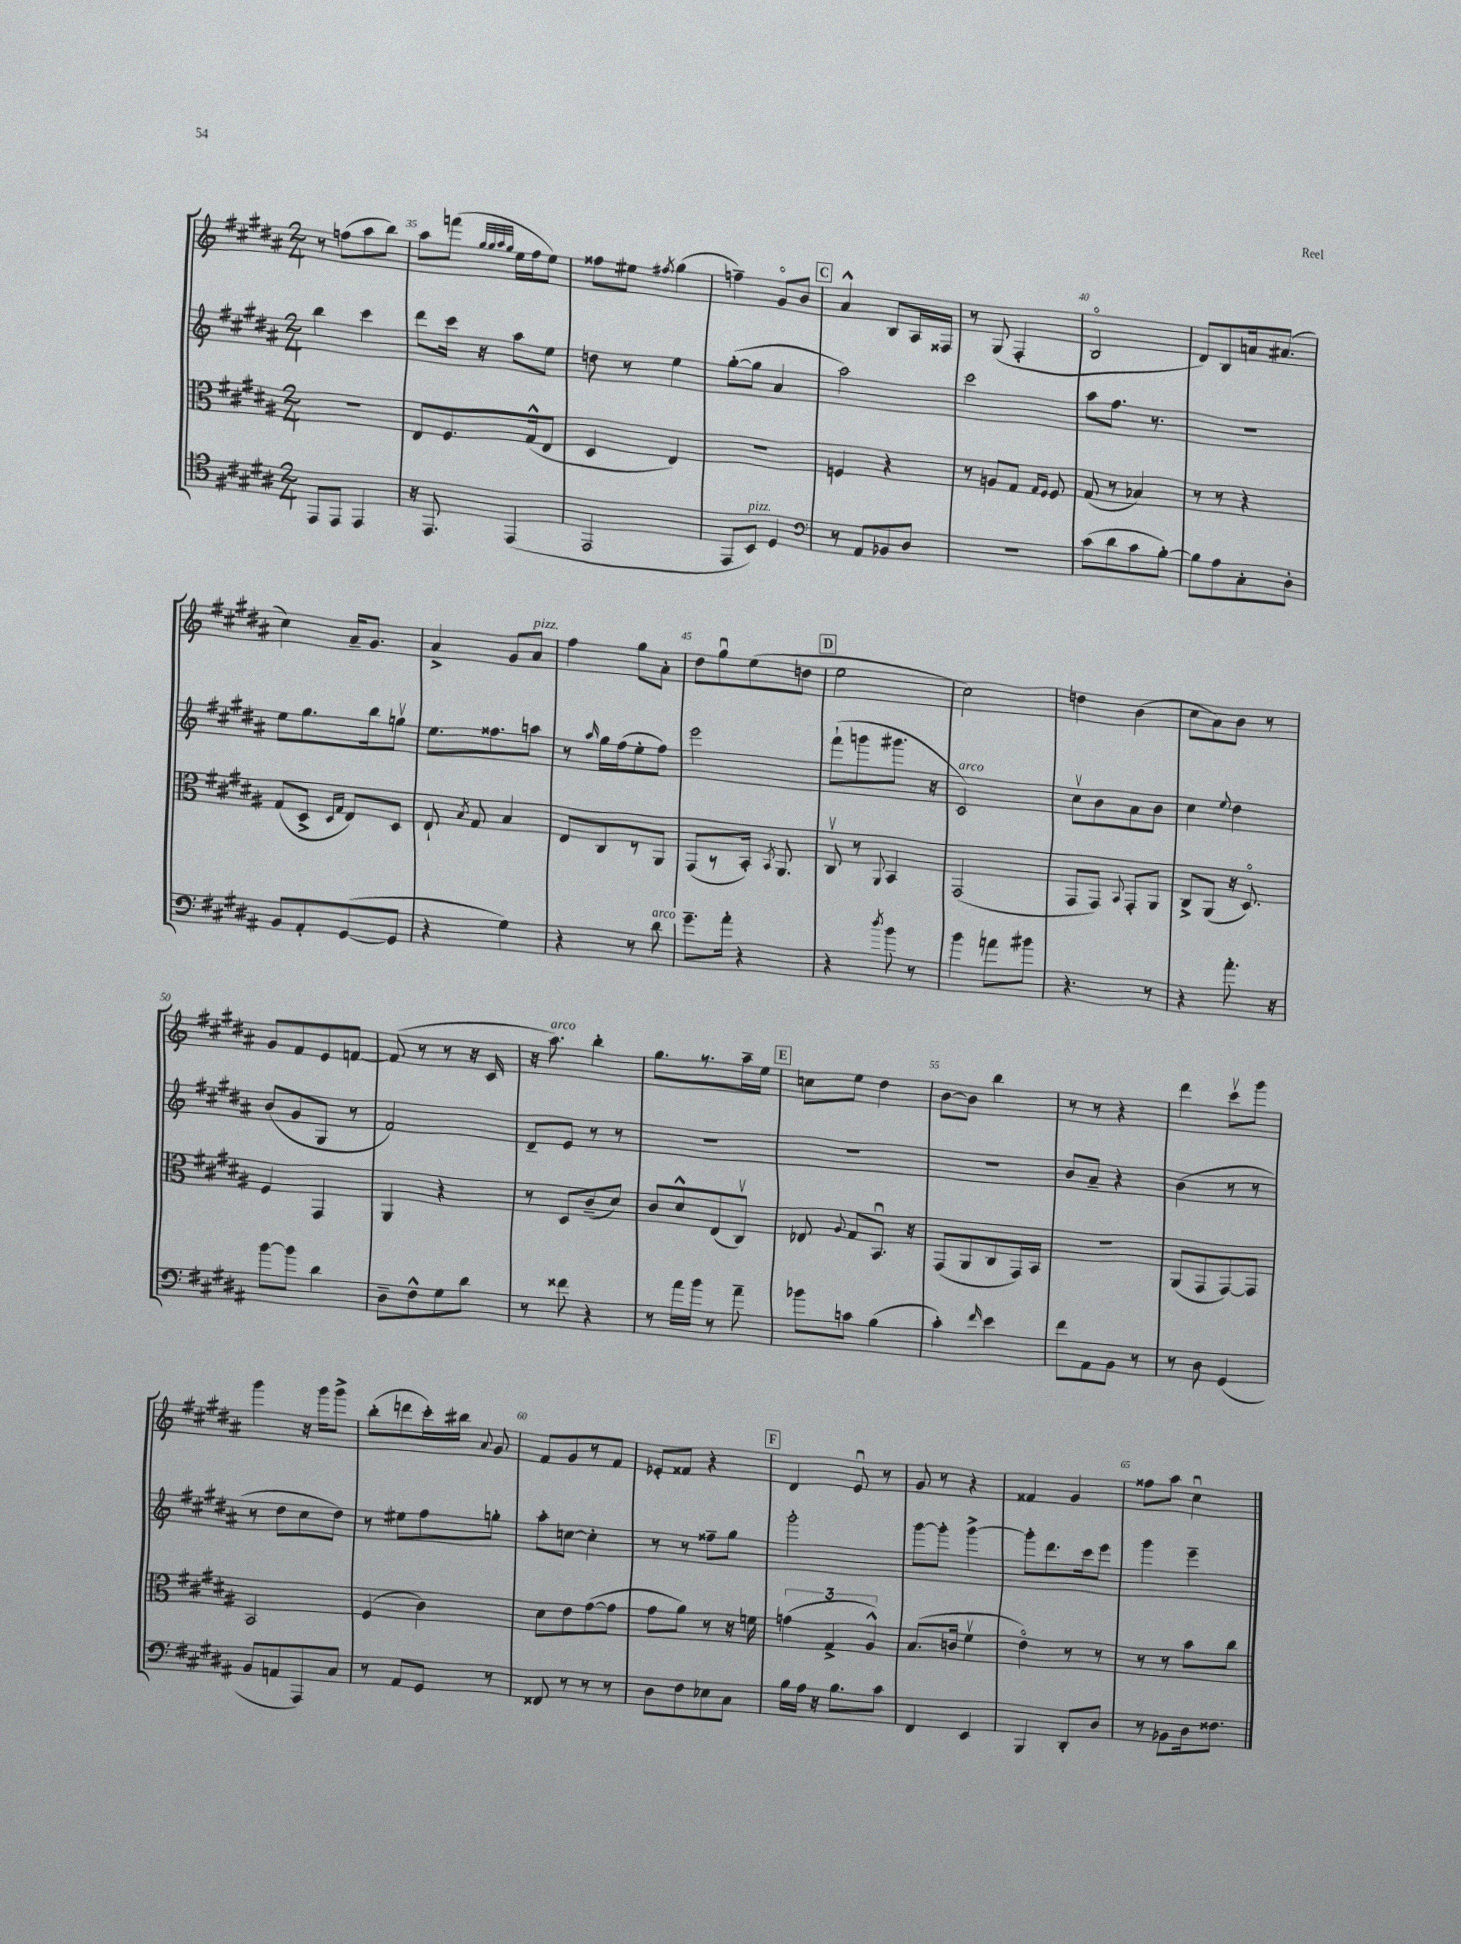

**kern	**kern	**kern	**kern
*staff4	*staff3	*staff2	*staff1
*clefC4	*clefC3	*clefG2	*clefG2
*k[f#c#g#d#a#]	*k[f#c#g#d#a#]	*k[f#c#g#d#a#]	*k[f#c#g#d#a#]
*M2/4	*M2/4	*M2/4	*M2/4
8EE	2r	4bb	8r
8EE	.	.	(8ff
4EE	.	4ccc#	8aa#
.	.	.	8bb)
=	=	=	=
16r	8E	8ddd#	8aa#
8.EE	.	.	.
.	8.F#	16ccc#	(8fff
.	.	16r	.
.	.	.	32qqgg#
.	.	.	32qqgg#
.	.	.	32qqaa#
.	.	.	32qqgg#
(4EE	.	8aa#	16ee
.	(16G#^^	.	16ff#
.	8E	8ee	8ee)
=	=	=	=
2EE	4D#	8dd	8ff##
.	.	8r	8ee#
.	.	.	8qff#
.	4E)	4ee	(4gg#
=	=	=	=
8EE	2r	([8gg#'	4ff~)
8BB)	.	8gg#]	.
4D#	.	4a#	8g#o
.	.	.	8b
=	=	=	=
*clefF4	*	*	*
8r	4F	2aa#)	4a#^^
8AA#	.	.	.
8BB-	4r	.	8B
8D#	.	.	16A#
.	.	.	16F##
=	=	=	=
2r	8r	2ccc#	8r
.	8A	.	(8G#
.	8G#	.	4F#'
.	16qqG#	.	.
.	16qqF#	.	.
.	8F#	.	.
=	=	=	=
(8c#	(8G#	8aa#	2Bo
8d#	8r	8.ff#	.
8c#	4B-)	.	.
.	.	8.r	.
[8B')	.	.	.
=	=	=	=
8B]	8r	2r	8d#)
8A#	8r	.	8B
8C#'	4r	.	16a
.	.	.	(8.a#
8D#'	.	.	.
=	=	=	=
8BB	(8G#	8ee	4cc#)
8AA#'	8D#^	8.gg#	.
.	16qqD#	.	.
.	16qqG#	.	.
([8GG#	8E)	.	16a#~
.	.	16bb	8.g#
8GG#]	8D#	8ggv	.
=	=	=	=
4r	8E`	8.ee	4a#^
.	8qB	.	.
.	8G#	.	.
.	.	8.ff##	.
4G#)	4B	.	8g#
.	.	8aa	8a#
=	=	=	=
4r	8E	8r	4ff#
.	.	16qqaa#	.
.	8C#	16gg#	.
.	.	(16ff#	.
8r	8r	8ee'	8gg#
8d#	8AA#	8ff#)	8a#'
=	=	=	=
8.g#~	(8GG#	2eee	8dd#
.	8r	.	8gg#u
16a#'	.	.	.
4r	16BB')	.	(8ee
.	8qBB	.	.
.	8.AA#	.	.
.	.	.	8dd
=	=	=	=
4r	8C#v	(8fff#`	2ee
.	8r	8ggg	.
8qdd#	8qqAA#	.	.
8b	4BB	8.ggg#	.
8r	.	.	.
.	.	16r	.
=	=	=	=
4b	(2GG#	2c#)	2cc#)
8a	.	.	.
8b#	.	.	.
=	=	=	=
4.r	8GG#	8cc#v	4dd
.	8GG#)	8b	.
.	8qqBB	.	.
.	8GG#'	8a#	(4b
8r	8AA#	8b	.
=	=	=	=
4r	8C#^	4cc#	8cc#
.	(8AA#	.	8a#)
.	.	8qqee	.
8.a#'	16r	4dd#	8b
.	8.D#o)	.	.
.	.	.	8r
16r	.	.	.
=	=	=	=
[8b	4F#	(8b	8g#
8b]	.	8g#	8f#
4d#	4GG#	8G#	8e
.	.	8r	[8f
=	=	=	=
8D#~	4AA#	2f#)	(8f]
8F#^^	.	.	8r
8G#	4r	.	8r
8d#	.	.	16r
.	.	.	16c#
=	=	=	=
8r	8r	8d#~	16r
.	.	.	8.aa#)
8f##	8D#	8e	.
4r	(8c#~	8r	4bb'
.	8d#)	8r	.
=	=	=	=
8r	8c#	2r	8.gg#
16a#	8d#^^	.	.
16b	.	.	8.r
8r	(8E	.	.
8a#~	8C#v)	.	16aa#~
.	.	.	16ee
=	=	=	=
8b-	8E-	2r	8cc
.	8qqA#	.	.
8c	8G#	.	8ee
(4B	8.BBu	.	4dd#
.	16r	.	.
=	=	=	=
4c#')	(8GG#	2r	[8b
.	8AA#	.	8b]
16qqf#	.	.	.
4e	8C#	.	4bb
.	16GG#)	.	.
.	16BB	.	.
=	=	=	=
8f#	2r	8b	8r
8AA#	.	8a#~	8r
8BB	.	4r	4r
8r	.	.	.
=	=	=	=
8r	(8AA#	(4b	4ddd#
8D#	8GG#	.	.
(4GG#	[8GG#)	8r	8ccc#v
.	8GG#]	8r	8ggg#
=	=	=	=
8BB	2BB	8r	4ggg#
8AA	.	8dd#	.
8AAA#)	.	8cc#	16r
.	.	.	16ggg#
8C#	.	8dd#)	8ggg#^
=	=	=	=
8r	(4F#	8r	(8bb'
8AA#	.	8ee#	8ddd
8GG#	4c#)	8ff#	16ccc#')
.	.	.	16bb#
.	.	.	8qqa#
8r	.	8gg'	8g#
=	=	=	=
8FF##	8d#	8aa#'	8f#
8r	8e	[8cc	8g#
8r	([8g#	4cc']	8r
8r	8g#]	.	8f#
=	=	=	=
8D#	8g#	8r	8e-'
8F#	8a#)	8r	8f##
8E-	8r	8ff##~	4r
8C#	16r	8gg#	.
.	16f	.	.
=	=	=	=
16B	(6g	2ggg#'	4d#
16A#	.	.	.
16r	.	.	.
.	6G#^	.	.
8.B	.	.	.
.	.	.	8eu
.	6A#^^)	.	.
8c#	.	.	8r
=	=	=	=
4FF#	(8.B	[8ggg#	8g#
.	.	8ggg#']	8r
.	16c	.	.
4EE	4f#v	[4ggg#^	4r
=	=	=	=
4BBB	4eo)	8ggg#']	4f##
.	.	8.ddd#	.
8DD#'	8r	.	4g#
.	.	16ccc#	.
8D#	8r	8eee	.
=	=	=	=
8r	8r	4ggg#	8ff##
8BB-	8r	.	8aa#
16D#	8b	4eee~	4cc#u
8.F##	.	.	.
.	8cc#	.	.
==	==	==	==
*-	*-	*-	*-
